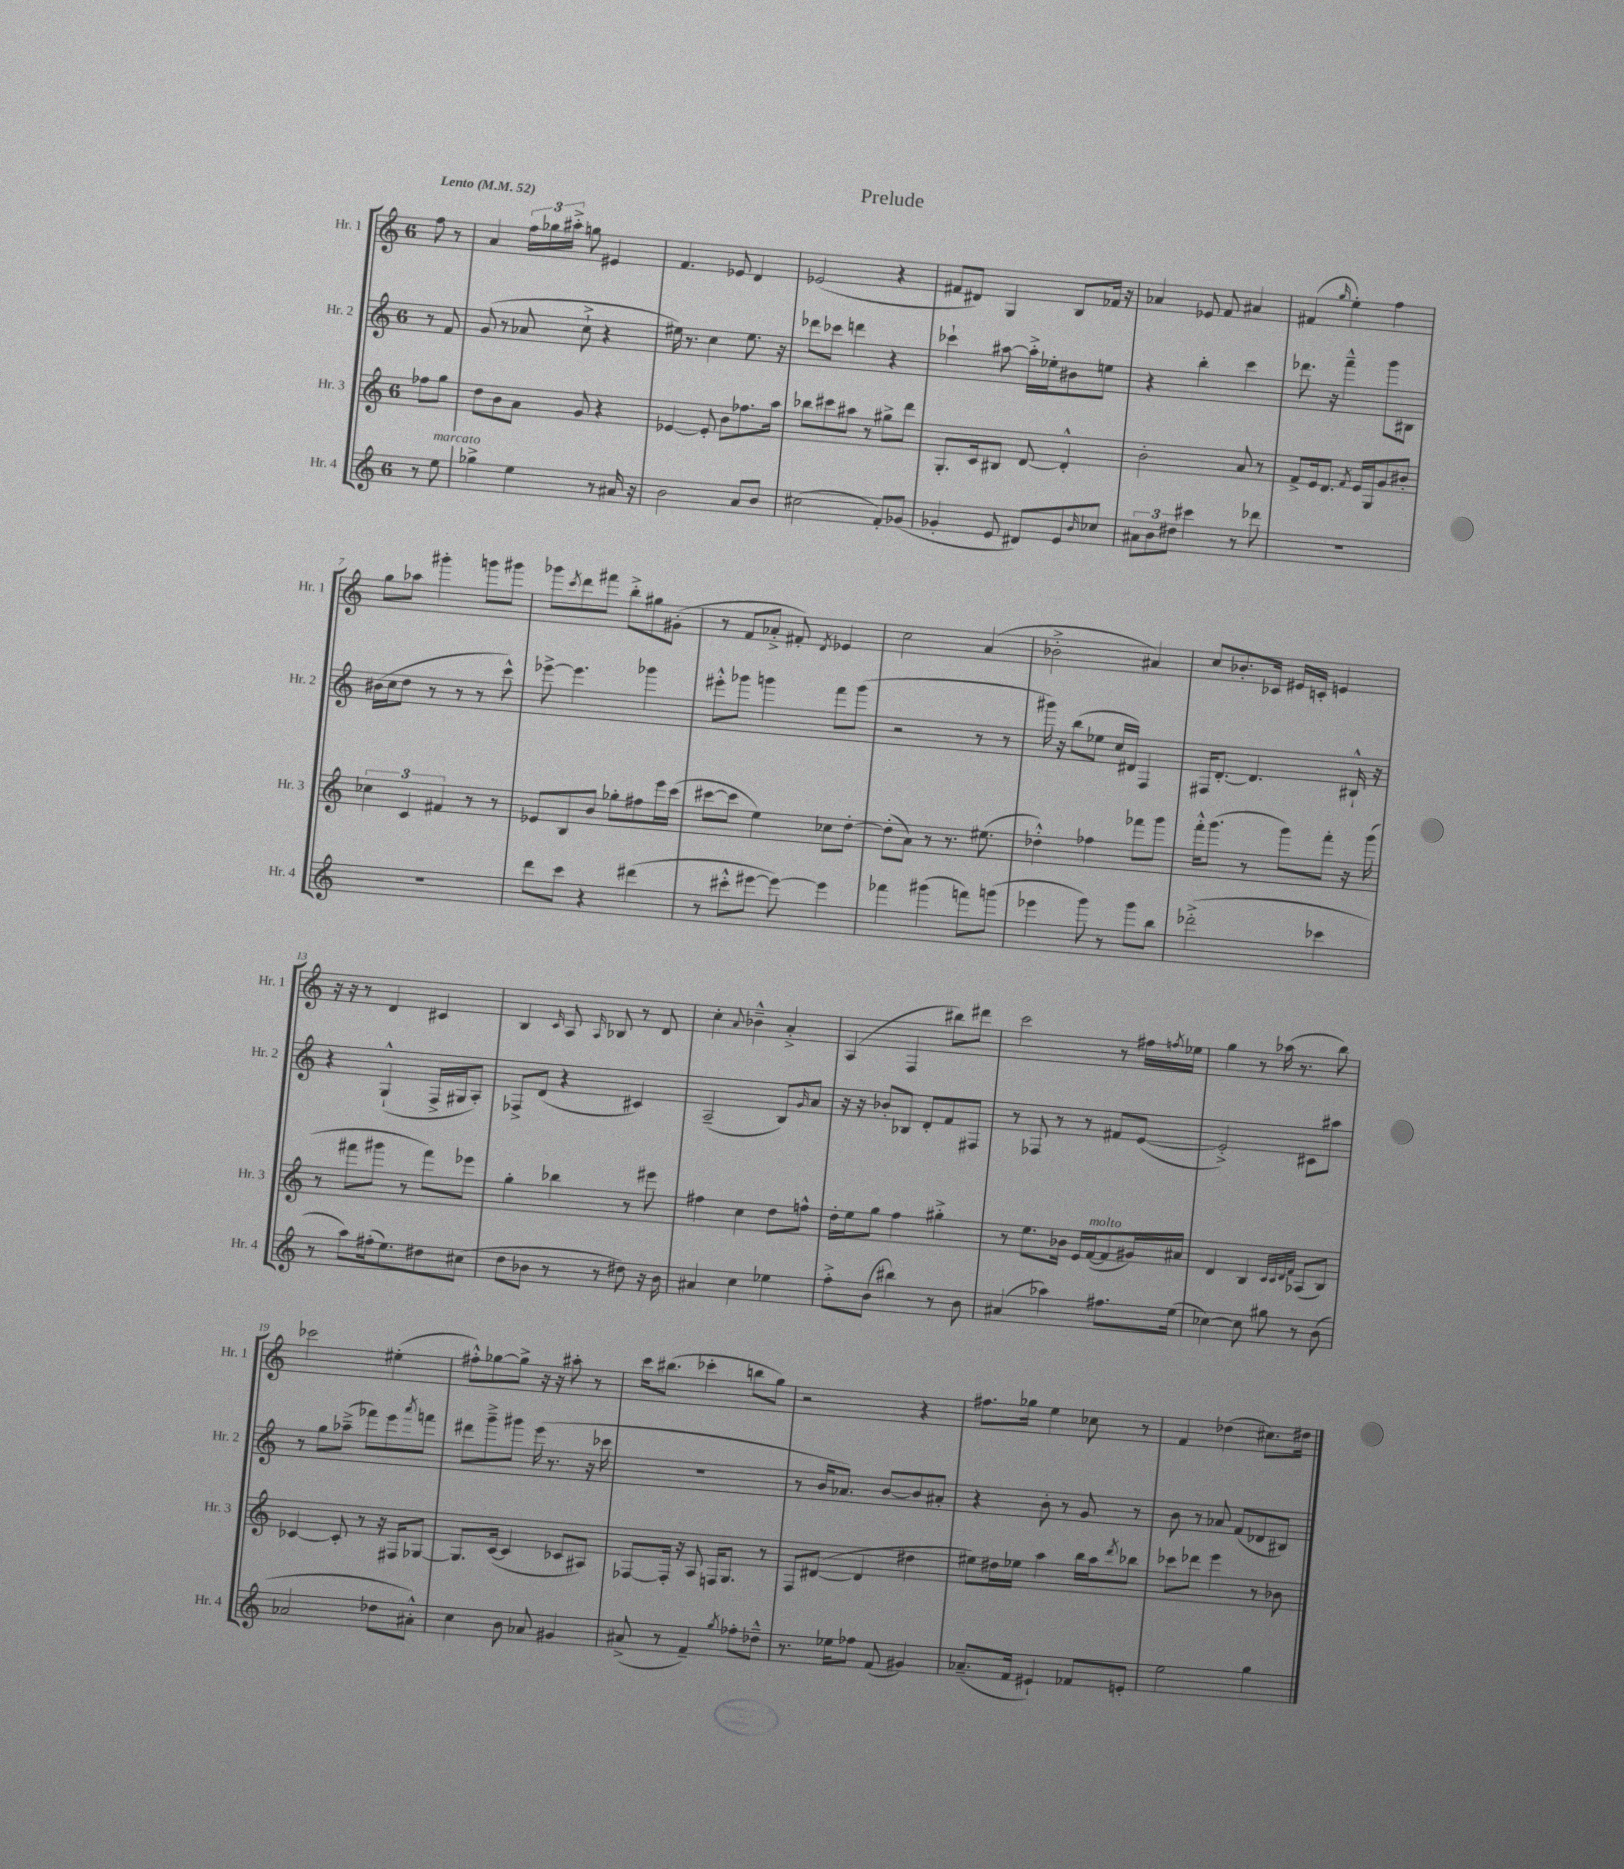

**kern	**kern	**kern	**kern
*staff4	*staff3	*staff2	*staff1
*clefG2	*clefG2	*clefG2	*clefG2
*k[]	*k[]	*k[]	*k[]
*M6/8	*M6/8	*M6/8	*M6/8
*MM52	*MM52	*MM52	*MM52
8r	8ff-	8r	8ff
8ee	8gg	8f	8r
=	=	=	=
4gg-^	8dd	(8g	4a
.	8b	8r	.
4ee	8a	8a-	24ff
.	.	.	24gg-
.	.	.	24aa#'^
.	8g	8cc`^	8gg
8r	4r	4r	4e#
16a#	.	.	.
16r	.	.	.
=	=	=	=
2b	[4e-	16ee#)	4.f
.	.	8.r	.
.	8e-']	4cc	.
.	8b	.	8e-
8a	8.ff-	8.ee#	4d
8b	.	.	.
.	16aa	16r	.
=	=	=	=
(2cc#	8bb-	8ddd-	(2e-
.	8ccc#	8ccc-	.
.	8aa#	4ddd	.
.	8r	.	.
8f')	8gg#^	4r	4r
(8g-	8ddd	.	.
=	=	=	=
4g-'	8.G'	4ccc-`	8f#
.	.	.	8d#)
.	16c	.	.
8e	8B#	[8aa#	4G
8d#)	[8d	16aa#'^]	.
.	.	16ee-'	.
8e	4d'^^]	8b#	8B
16qqb	.	.	.
8cc-	.	8ee	16f-
.	.	.	16r
=	=	=	=
12a#	2b'	4r	4a-
12b	.	.	.
12dd#	.	.	.
4ccc#	.	4bb'	8e-
.	.	.	8f
8r	8a	4ccc	4a#
8ddd-	8r	.	.
=	=	=	=
2.r	8f^	8.ddd-	(4f#
.	16e	.	.
.	8.d	16r	.
.	.	.	16qqgg
.	.	4fff~^^	4ee')
.	8qf	.	.
.	16e	.	.
.	16G	.	.
.	8g	8ggg	4ff
.	8b#'	8B#	.
=	=	=	=
2.r	6cc-	(16b#	8gg
.	.	16cc	.
.	.	8dd	8aa-
.	6c	.	.
.	.	8r	4ggg#'
.	6f#	.	.
.	.	8r	.
.	8r	8r	8ggg
.	8r	8ccc^^)	8ggg#
=	=	=	=
8ddd	8e-	[8eee-^	8ggg-
.	.	.	8qccc
8ccc	8B	4.eee-]	8ddd
4r	8b	.	8fff#
.	8gg-'	.	8bb'^
(4ddd#	8ff#	4ggg-	8gg#
.	16eee	.	(8g#'
.	(16ccc	.	.
=	=	=	=
8r	[8ccc#	8eee#'^^	8r
8ccc#'^^	8ccc#]	8ggg-	8f
[8eee#	4ee)	4ggg	8a-'^
8eee#_)	.	.	8f#')
.	.	.	8qd
4eee#]	8cc-	8fff	4e-
.	[8dd'	(8ggg	.
=	=	=	=
4fff-	(8dd']	2r	2cc
.	8a)	.	.
(4ggg#	8r	.	.
.	8.r	.	.
8fff)	.	8r	(4a
.	(8.ee#	.	.
(8ggg	.	8r	.
=	=	=	=
4eee-	4dd-'^^)	16ggg#)	2b-'^
.	.	16r	.
.	.	(8bb	.
8ggg)	4ff-	8ee-	.
8r	.	16cc	.
.	.	16d#)	.
8ggg	8fff-	4F	4a#)
8bb	8ggg	.	.
=	=	=	=
(2ddd-'^	16fff'^^	16F#	8cc
.	(8.ggg	[8.d'	.
.	.	.	8.b-'
.	8r	4.d]	.
.	.	.	16c-
.	8ggg)	.	16e#
.	.	.	16c'
4ccc-	8fff'	.	4e
.	16r	16B#`^^	.
.	(16ggg	16r	.
=	=	=	=
8r	8r	4r	16r
.	.	.	16r
8aa)	8fff#	.	8r
(16ff#'	8ggg#	(4G`^^	4d
8.ee)	.	.	.
.	8r	.	.
8dd#	8fff#)	16F^	4c#
.	.	16G#	.
(8cc#	8eee-	8A')	.
=	=	=	=
8dd	4gg'	8F-^	4B
8b-	.	(8d	.
.	.	.	16qqc
8r	4bb-	4r	8A
.	.	.	16qqA
8r	.	.	8B-
8dd#)	8r	4c#)	8r
16r	8eee#	.	8d
16b-	.	.	.
=	=	=	=
4a#	4ff#	(2A~	4cc'
.	.	.	8qqa
4cc	4cc	.	4b-~^^
4ee-	8dd	8B)	4a'^
.	.	16qqg	.
.	8ff^^	8a	.
=	=	=	=
8ff'^	16dd'	16r	(4A
.	16ee	16r	.
(8b	8gg	8b-'	.
4bb#)	4ff	8B-	4F
.	.	8d'	.
8r	4gg#'^	8f	8bb#)
8b	.	8F#	8ddd#
=	=	=	=
(4a#	8r	8r	2ccc
.	8.ee	8F-	.
4aa-)	.	8r	.
.	16b-	.	.
.	16e	8r	.
.	([16f	.	.
8.ff#	8f]	8f#	8r
.	16g#)	([8e	16ff#
.	.	.	8qff
(16ee	16a#	.	16ee-
=	=	=	=
[4cc-)	4d	2e'^])	4gg
8cc-]	4B	.	8r
8gg#	.	.	(16aa-
.	.	.	8.r
.	32qqc	.	.
.	32qqc	.	.
.	32qqd	.	.
.	32qqf	.	.
8r	(8A-	8c#	.
(8b	8B)	8aa#	8bb)
=	=	=	=
2a-	[4c-	8r	2ccc-
.	.	8gg	.
.	8c-']	(8aa-~^	.
.	8r	8fff-)	.
8dd-	16r	8eee	(4ee#'
.	16F#	.	.
.	.	8qaaa	.
8a#'^^)	[8G-	8fff	.
=	=	=	=
4cc	8.G-]	8ddd#	8ff#'^^)
.	.	8ggg~^	[8gg-
.	([16c	.	.
8b	4c]	8ggg#	8gg-^]
8a-	.	(16eee	16r
.	.	8.r	16r
4g#	8c-	.	8aa#'
.	8A#)	16r	8r
.	.	16ccc-	.
=	=	=	=
(8a#^	[8F-	2.r	16ccc
.	.	.	(8.bb#
8r	16F-']	.	.
.	16r	.	.
4f~)	8A	.	4ccc-'
.	16F	.	.
.	8.G	.	.
8qgg	.	.	.
8ff-'	.	.	8bb
8dd-~^^	8r	.	8gg)
=	=	=	=
8.r	8F	8r	2r
.	([8d#	16b	.
16ee-	.	8.a-)	.
8ff-	4d#]	.	.
(8f	.	[8b	.
4g#)	4dd#	8b]	4r
.	.	8a#'	.
=	=	=	=
(8.a-~	8ee#)	4r	8.ff#
.	16dd#	.	.
16f	16ee-	.	16gg-
4e#`)	4aa	8b'	4ee
.	.	8r	.
8f-	16bb	8g	8cc-
.	16aa	.	.
.	8qddd	.	.
8e'	8bb-	8r	8r
=	=	=	=
2ee	8ccc-	8b	4f
.	8ddd-	8r	.
.	4eee	8a-	(4dd-
.	.	(8f	.
4gg	8r	8d-	8.cc#)
.	8b-	8B#)	.
.	.	.	16dd#
==	==	==	==
*-	*-	*-	*-
